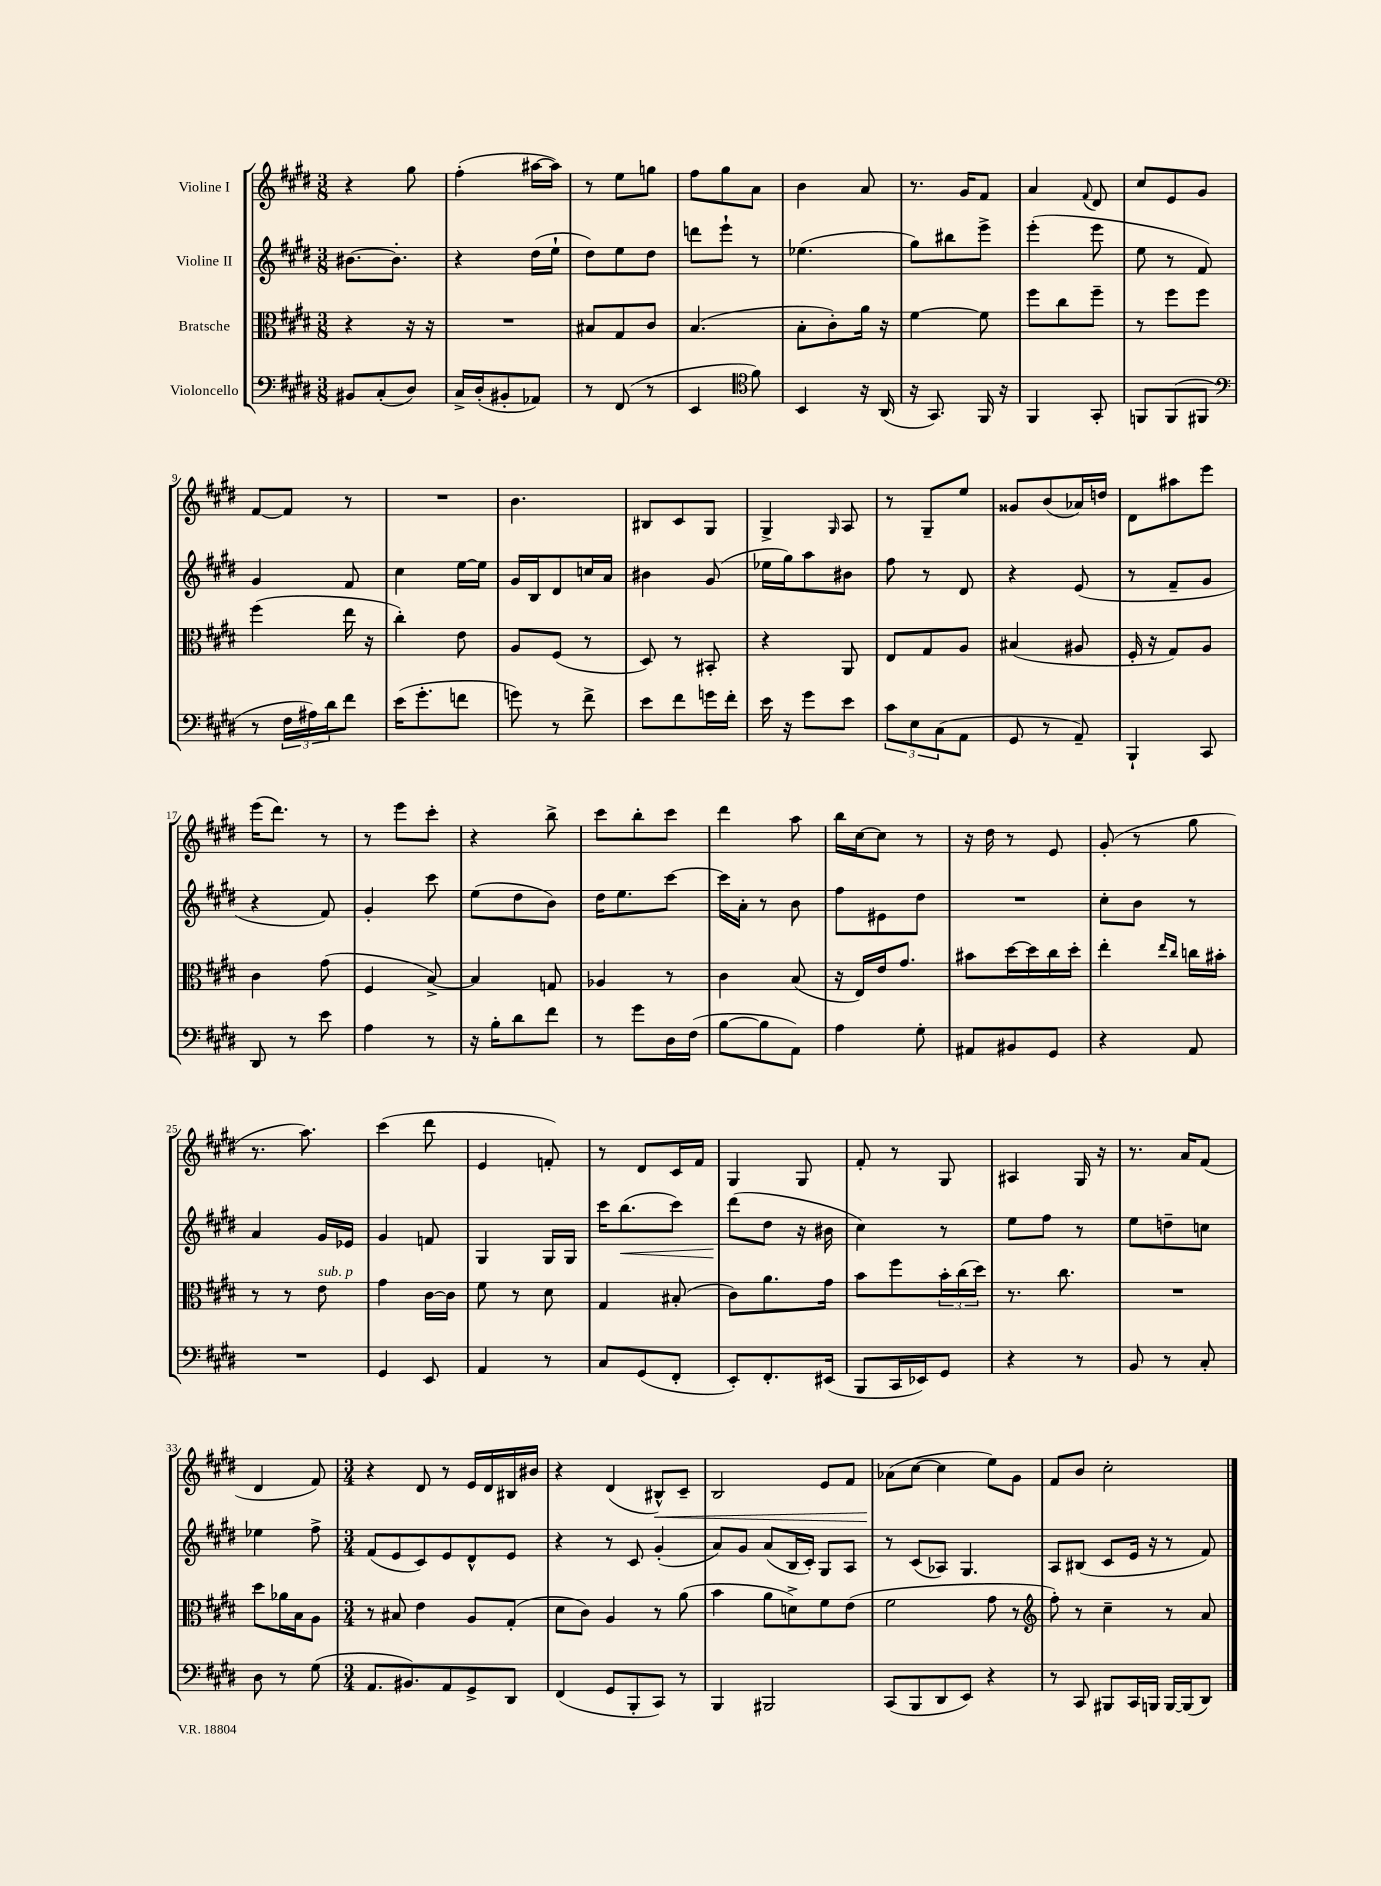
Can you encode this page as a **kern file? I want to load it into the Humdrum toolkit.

**kern	**kern	**kern	**dynam	**kern	**dynam
*part4	*part3	*part2	*part2	*part1	*part1
*staff4	*staff3	*staff2	*staff2	*staff1	*staff1
*I"Violoncello	*I"Bratsche	*I"Violine II	*	*I"Violine I	*
*clefF4	*clefC3	*clefG2	*	*clefG2	*
*k[f#c#g#d#]	*k[f#c#g#d#]	*k[f#c#g#d#]	*	*k[f#c#g#d#]	*
*M3/8	*M3/8	*M3/8	*	*M3/8	*
=1	=1	=1	=1	=1	=1
8BB#X/L	4r	[8.b#X\L	.	4r	.
(8C#'/	.	.	.	.	.
.	.	8.b#'\J]	.	.	.
8D#/J)	16r	.	.	8gg#\	.
.	16r	.	.	.	.
=2	=2	=2	=2	=2	=2
16C#^/LL	4.r	4r	.	(4ff#'\	.
(16D#'/J	.	.	.	.	.
8BB#X'/	.	.	.	.	.
8AA-X/J)	.	(16dd#\LL	.	[16aa#X\LL	.
.	.	16ee`\JJ	.	16aa#\JJ])	.
=3	=3	=3	=3	=3	=3
8r	8B#X/L	8dd#\L)	.	8r	.
(8FF#/	8G#/	8ee\	.	8ee\L	.
8r	8c#/J	8dd#\J	.	8ggn\J	.
=4	=4	=4	=4	=4	=4
4EE/	(4.B/	8dddn\L	.	8ff#\L	.
.	.	8eee`\J	.	8gg#\	.
*clefC4	*	*	*	*	*
8f#\)	.	8r	.	8a\J	.
=5	=5	=5	=5	=5	=5
4BB/	8B'\L	(4.ee-X\	.	4b\	.
.	8c#'\)	.	.	.	.
16r	16a\Jk	.	.	8a/	.
(16AA/	16r	.	.	.	.
=6	=6	=6	=6	=6	=6
16r	[4f#\	8gg#\L)	.	8.r	.
8.GG#/)	.	.	.	.	.
.	.	8bb#X\	.	.	.
.	.	.	.	16g#/KL	.
16FF#/	8f#\]	8eee^\J	.	8f#/J	.
16r	.	.	.	.	.
=7	=7	=7	=7	=7	=7
4FF#/	8ff#\L	(4eee'\	.	4a/	.
.	8cc#\	.	.	.	.
.	.	.	.	8qqf#/	.
8GG#'/	8ff#~\J	8eee\	.	8d#/	.
=8	=8	=8	=8	=8	=8
8FFn/L	8r	8ee\	.	8cc#/L	.
(8FF/	8ff#\L	8r	.	8e/	.
8FF#X/J	8ff#\J	8f#/)	.	8g#/J	.
!!LO:LB:g=z
=9	=9	=9	=9	=9	=9
*clefF4	*	*	*	*	*
8r	(4ff#\	4g#/	.	[8f#/L	.
24F#\LL	.	.	.	8f#/J]	.
24A#X\)	.	.	.	.	.
24d#\J	.	.	.	.	.
8f#\J	16ee\	8f#/	.	8r	.
.	16r	.	.	.	.
=10	=10	=10	=10	=10	=10
(16e\KL	4cc#'\)	4cc#\	.	4.r	.
8.g#'\	.	.	.	.	.
8fn\J	8e\	[16ee\LL	.	.	.
.	.	16ee\JJ]	.	.	.
=11	=11	=11	=11	=11	=11
8gn\)	8A/L	16g#/LL	.	4.b\	.
.	.	16B/J	.	.	.
8r	(8F#/J	8d#/	.	.	.
8f#^\	8r	16ccn/L	.	.	.
.	.	16a/JJ	.	.	.
=12	=12	=12	=12	=12	=12
8e\L	8D#/)	4b#X\	.	8B#X/L	.
8f#\	8r	.	.	8c#/	.
16gn\L	8BB#X'/	(8g#/	.	8G#/J	.
16f#'\JJ	.	.	.	.	.
=13	=13	=13	=13	=13	=13
16e\	4r	16ee-X\LL	.	4G#^/	.
16r	.	16gg#\J)	.	.	.
8g#\L	.	8aa\	.	.	.
.	.	.	.	16qqG#/	.
8e\J	8AA/	8b#X\J	.	8A/	.
=14	=14	=14	=14	=14	=14
12c#\L	8E/L	8ff#\	.	8r	.
12E\	.	.	.	.	.
.	8G#/	8r	.	8G#~/L	.
(12C#\	.	.	.	.	.
8AA\J	8A/J	8d#/	.	8ee/J	.
=15	=15	=15	=15	=15	=15
8GG#/	(4B#X/	4r	.	8g##X/L	.
8r	.	.	.	(8b/	.
8AA~/)	8A#X/	(8e/	.	16a-X/L)	.
.	.	.	.	16ddn/JJ	.
=16	=16	=16	=16	=16	=16
4BBB`/	16F#'/	8r	.	8d#\L	.
.	16r	.	.	.	.
.	8G#/L)	8f#~/L	.	8aa#X\	.
8CC#/	8A/J	8g#/J	.	8eee\J	.
!!LO:LB:g=z
=17	=17	=17	=17	=17	=17
8DD#/	4c#\	4r	.	(16eee\KL	.
.	.	.	.	8.ddd#\J)	.
8r	.	.	.	.	.
8e\	(8g#\	8f#/)	.	8r	.
=18	=18	=18	=18	=18	=18
4A\	4F#/	4g#'/	.	8r	.
.	.	.	.	8eee\L	.
8r	[8B^/)	8ccc#\	.	8ccc#'\J	.
=19	=19	=19	=19	=19	=19
16r	4B/]	(8ee\L	.	4r	.
16B'\KL	.	.	.	.	.
8d#\	.	8dd#\	.	.	.
8f#\J	8Gn/	8b\J)	.	8bb^\	.
=20	=20	=20	=20	=20	=20
8r	4A-X/	16dd#\KL	.	8ccc#\L	.
.	.	8.ee\	.	.	.
8g#\L	.	.	.	8bb'\	.
16D#\L	8r	[8ccc#\J	.	8ccc#\J	.
(16F#\JJ	.	.	.	.	.
=21	=21	=21	=21	=21	=21
[8B\L	4c#\	16ccc#\LL]	.	4ddd#\	.
.	.	16a'\JJ	.	.	.
8B\]	.	8r	.	.	.
8AA\J)	(8B/	8b\	.	8aa\	.
=22	=22	=22	=22	=22	=22
4A\	16r	8ff#\L	.	16bb\LL	.
.	16E/LL)	.	.	[16cc#\J	.
.	16e/J	8e#X\	.	8cc#\J]	.
.	8.g#/J	.	.	.	.
8G#'\	.	8dd#\J	.	8r	.
=23	=23	=23	=23	=23	=23
8AA#X/L	8b#X\L	4.r	.	16r	.
.	.	.	.	16dd#\	.
8BB#X/	[16dd#\L	.	.	8r	.
.	16dd#\]	.	.	.	.
8GG#/J	16cc#\	.	.	8e/	.
.	16dd#'\JJ	.	.	.	.
=24	=24	=24	=24	=24	=24
4r	4ee'\	8cc#'\L	.	(8g#'/	.
.	.	8b\J	.	8r	.
.	16qqee/LL	.	.	.	.
.	16qqcc#/JJ	.	.	.	.
8AA/	16ccn\LL	8r	.	8gg#\	.
.	16b#X'\JJ	.	.	.	.
!!LO:LB:g=z
=25	=25	=25	=25	=25	=25
4.r	8r	4a/	.	8.r	.
.	8r	.	.	.	.
.	.	.	.	8.aa\)	.
!	!LO:TX:a:i:t=sub. p	!	!	!	!
.	8e\	16g#/LL	.	.	.
.	.	16e-X/JJ	.	.	.
=26	=26	=26	=26	=26	=26
4GG#/	4g#\	4g#/	.	(4ccc#\	.
8EE/	[16c#\LL	8fn/	.	8ddd#\	.
.	16c#\JJ]	.	.	.	.
=27	=27	=27	=27	=27	=27
4AA/	8f#\	4G#/	.	4e/	.
.	8r	.	.	.	.
8r	8d#\	16G#/LL	.	8fn'/)	.
.	.	16G#/JJ	.	.	.
=28	=28	=28	=28	=28	=28
8C#/L	4G#/	16ccc#\KL	.	8r	.
!	!	!	!LO:HP:b	!	!
.	.	(8.bb\	<	.	.
(8GG#/	.	.	.	8d#/L	.
8FF#'/J	(8B#X'/	8ccc#\J)	.	16c#/L	.
.	.	.	.	16f#/JJ	.
=29	=29	=29	=29	=29	=29
8EE'/L)	8c#\L)	(8ddd#\L	.	4G#/	.
8.FF#'/	8.a\	8dd#\J	[	.	.
.	.	16r	.	8G#/	.
(16EE#X/Jk	16g#\Jk	16b#X\	.	.	.
=30	=30	=30	=30	=30	=30
8BBB/L	8b\L	4cc#\)	.	8f#'/	.
16CC#/L	8ff#\	.	.	8r	.
16EE-X/J)	.	.	.	.	.
8GG#/J	24b'\L	8r	.	8G#/	.
.	(24cc#\	.	.	.	.
.	24dd#\JJ)	.	.	.	.
=31	=31	=31	=31	=31	=31
4r	8.r	8ee\L	.	4A#X/	.
.	.	8ff#\J	.	.	.
.	8.cc#\	.	.	.	.
8r	.	8r	.	16G#/	.
.	.	.	.	16r	.
=32	=32	=32	=32	=32	=32
8BB/	4.r	8ee\L	.	8.r	.
8r	.	8ddn~\	.	.	.
.	.	.	.	16a/KL	.
8C#'/	.	8ccn\J	.	(8f#/J	.
!!LO:LB:g=z
=33	=33	=33	=33	=33	=33
8D#\	8dd#\L	4ee-X\	.	4d#/	.
8r	16a-X\L	.	.	.	.
.	16B\J	.	.	.	.
(8G#\	8A\J	8ff#^\	.	8f#/)	.
=34	=34	=34	=34	=34	=34
*M3/4	*M3/4	*M3/4	*	*M3/4	*
8.AA/L	8r	(8f#/L	.	4r	.
.	8B#X/	8e/	.	.	.
8.BB#X/)	.	.	.	.	.
.	4e\	8c#/)	.	8d#/	.
8AA/	.	8e/	.	8r	.
8GG#^/	8A/L	8d#^^/	.	16e/LL	.
.	.	.	.	16d#/	.
8DD#/J	(8G#'/J	8e/J	.	16B#X/	.
.	.	.	.	16b#X/JJ	.
=35	=35	=35	=35	=35	=35
(4FF#/	8d#\L	4r	.	4r	.
.	8c#\J)	.	.	.	.
8GG#/L	4A/	8r	.	(4d#/	.
8BBB'/	.	8c#/	.	.	.
!	!	!	!	!	!LO:HP:b
8CC#/J)	8r	(4g#'/	.	8B#X^^/L)	<
8r	(8a\	.	.	8c#~/J	.
=36	=36	=36	=36	=36	=36
4BBB/	4b\	8a/L)	.	2B/	.
.	.	8g#/J	.	.	.
2BBB#X/	8a\L	(8a/L	.	.	.
.	8dn^\)	16B/L	.	.	.
.	.	16c#'/JJ)	.	.	.
.	8f#\	8G#/L	.	8e/L	.
.	(8e\J	8A/J	.	8f#/J	.
=37	=37	=37	=37	=37	=37
(8CC#/L	2f#\	8r	.	(8a-X\L	.
8BBB/	.	(8c#/L	.	[8cc#\J	[
8DD#/	.	8A-X/J)	.	4cc#\]	.
8EE/J)	.	4.G#/	.	.	.
4r	8g#\	.	.	8ee\L)	.
.	8r	.	.	8g#\J	.
=38	=38	=38	=38	=38	=38
*	*clefG2	*	*	*	*
8r	8ff#'\)	8A/L	.	8f#/L	.
8CC#/	8r	(8B#X/J	.	8b/J	.
8BBB#X/L	4cc#~\	8c#/L	.	2cc#'\	.
16CC#/L	.	16e/Jk	.	.	.
16BBBn/JJ	.	16r	.	.	.
[16BBB/LL	8r	8r	.	.	.
(16BBB/J]	.	.	.	.	.
8DD#/J)	8a/	8f#/)	.	.	.
==	==	==	==	==	==
*-	*-	*-	*-	*-	*-
